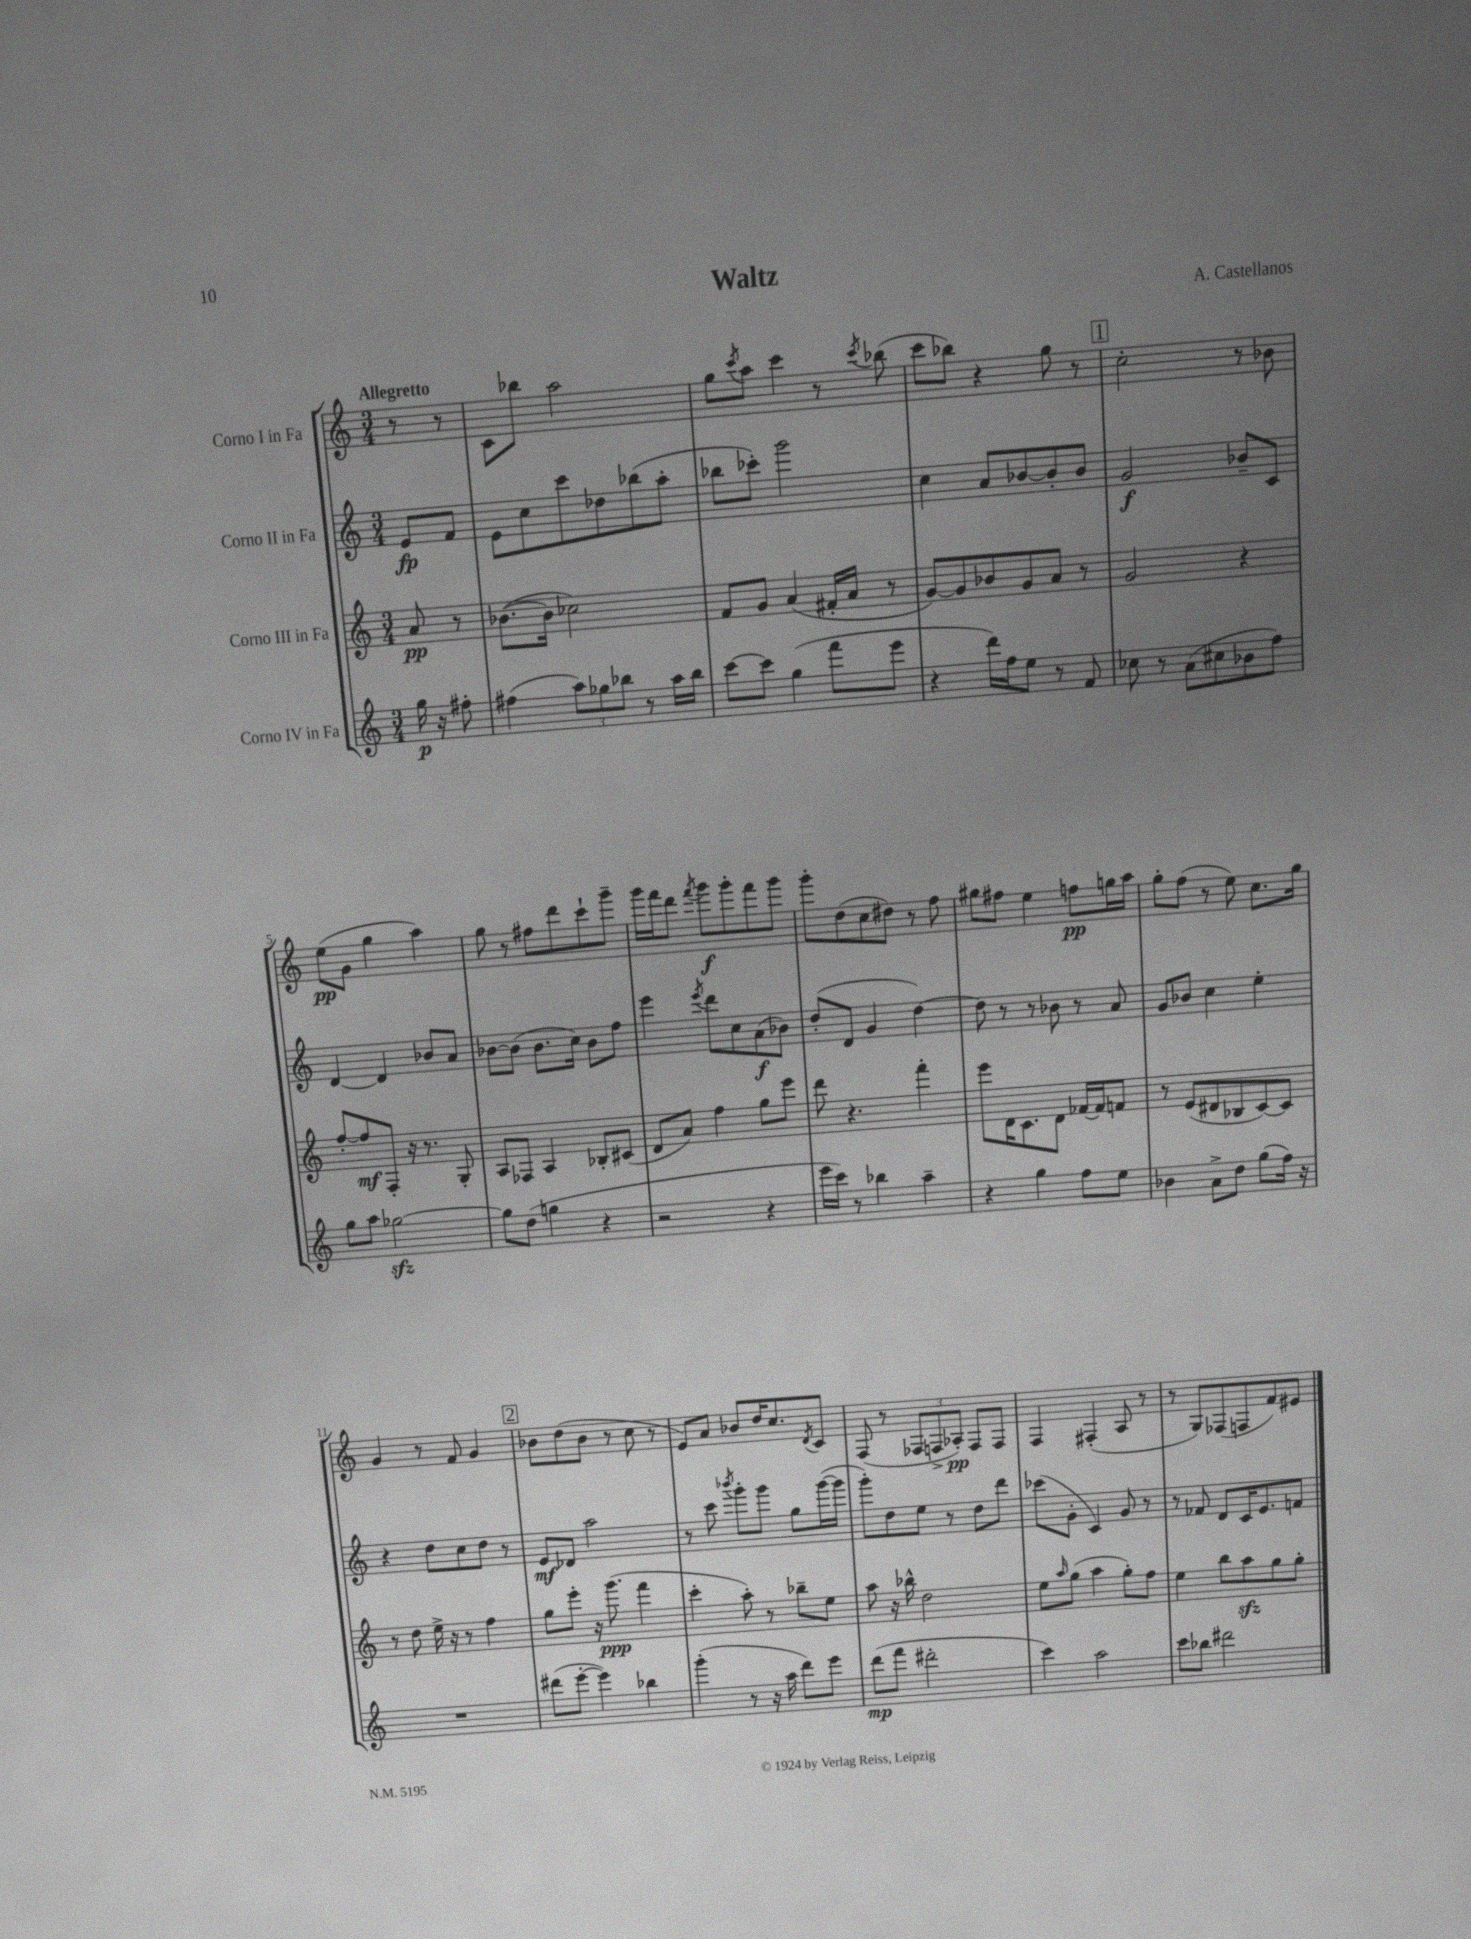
\header { title = "Waltz" composer = "A. Castellanos" }
<<
\new StaffGroup <<
\new Staff = "s0" \with { instrumentName = "Corno I in Fa" } {
    \clef treble \key c \major \numericTimeSignature \time 3/4 \partial 4 \tempo "Allegretto"
    r8 r8 |
    c'8 bes''8 a''2 |
    g''8 \acciaccatura { c'''8 } a''8 c'''4 r8 \acciaccatura { c'''8 } bes''8( |
    c'''8 bes''8) r4 g''8 r8 |
    \mark \markup { \box "1" } c''2-. r8 bes'8 |
    e''8\pp( g'8 g''4 a''4) |
    g''8 r8 fis''8 d'''8 c'''8-! g'''8-- |
    g'''16 f'''16 d'''8 \acciaccatura { f'''8 } g'''8\f g'''8-. f'''8 g'''8 |
    g'''8-. d''8( c''8 dis''8) r8 f''8 |
    gis''8 fis''8 e''4 f''8\pp g''16 a''16 |
    g''8-. f''8( r8 e''8) c''8. g''16 |
    g'4 r8 f'8 g'4 |
    \mark \markup { \box "2" } bes'8 d''8( bes'8 r8 c''8 r8 |
    e'8) a'8 bes'8 d''16 c''8. \acciaccatura { d'8 } c'8 |
    f8( r8 \tuplet 3/2 { fes8 f8-> aes8-.\pp) } f8 f8 |
    f4 fis4-.( a8 r8 |
    r8 g8) fes8( f8 f'8) eis'8 \bar "|." |
}
\new Staff = "s1" \with { instrumentName = "Corno II in Fa" } {
    \clef treble \key c \major \numericTimeSignature \time 3/4 \partial 4
    e'8\fp f'8 |
    e'8 c''8 c'''8 des''8 bes''8( a''8-. |
    bes''8 ces'''8-.) g'''2 |
    c''4 a'8 bes'8~ bes'8-. bes'8 |
    \mark \markup { \box "1" } g'2\f bes'8-- c'8 |
    d'4~ d'4 bes'8 a'8 |
    bes'8~ bes'8( bes'8. c''16) bes'8 f''8 |
    e'''4 \acciaccatura { e'''8 } d'''8 c''8 a'8\f( bes'8) |
    d''8-.( d'8 g'4 d''4~) |
    d''8 r8 r8 bes'8 r8 a'8 |
    g'8 bes'8 c''4 e''4-. |
    r4 d''8 c''8 d''8 r8 |
    \mark \markup { \box "2" } e'8\mf des'8 a''2 |
    r8 c'''8 \acciaccatura { bes'''8 } g'''8-. g'''8 g''8 g'''16~( g'''16 |
    g'''8-.) d''8 e''8 r8 d''8 d'''8 |
    ces'''8( g'8-. c'4) g'8 r8 |
    r8 fes'8 d'8 c'16 e'8. f'8 \bar "|." |
}
\new Staff = "s2" \with { instrumentName = "Corno III in Fa" } {
    \clef treble \key c \major \numericTimeSignature \time 3/4 \partial 4
    a'8\pp r8 |
    bes'8.~( bes'16 ces''2) |
    f'8 g'8 a'4( fis'16-. a'16 r8 |
    g'8~) g'8 bes'8 g'8 a'8 r8 |
    \mark \markup { \box "1" } g'2 r4 |
    f''8~-. f''8\mf f8-. r16 r8. g8-. |
    a8 fes8 a4 bes8-. cis'8( |
    d'8 a'8) f''4 g''8 e'''8 |
    d'''8 r4. f'''4-. |
    e'''8 d'16 c'8. d'8 fes'16~ fes'16 f'8 |
    r8 e'8( dis'8 bes8 c'8~) c'8 |
    r8 d''8 e''16-> r16 r8 f''4 |
    \mark \markup { \box "2" } g''8 e'''8-. r16 g'''8.\ppp( f'''4 |
    c'''4-. a''8-.) r8 bes''8-- e''8 |
    a''8 r16 bes''16-^ d''2 |
    e''8 \grace { a''16 } g''8( a''4 g''8-.) f''8 |
    e''4 b''8 a''8\sfz g''8 g''8-. \bar "|." |
}
\new Staff = "s3" \with { instrumentName = "Corno IV in Fa" } {
    \clef treble \key c \major \numericTimeSignature \time 3/4 \partial 4
    g''16\p r16 fis''8-. |
    fis''4( \tuplet 3/2 { a''8) ges''8 bes''8 } r8 a''16 bes''16 |
    c'''8~ c'''8 g''4( f'''8 e'''8 |
    r4 d'''16) f''16 e''8 r8 f'8 |
    \mark \markup { \box "1" } ces''8 r8 a'8( cis''8 bes'8 f''8) |
    g''8 a''8 ges''2~\sfz |
    ges''8 d''8( g''4 r4 |
    r2 r4 |
    e'''16 c'''16) r8 bes''4 a''4-- |
    r4 g''4 f''8 e''8 |
    bes'4 a'8-> d''8 g''8( f''16) r16 |
    R2. |
    \mark \markup { \box "2" } dis'''8( e'''8~-. e'''4) bes''4 |
    g'''4-.( r8 r16 a''16 d'''8) e'''8 |
    d'''8\mp( f'''8 dis'''2-. |
    c'''4) a''2 |
    c'''8 bes''8 dis'''2 \bar "|." |
}
>>
>>
